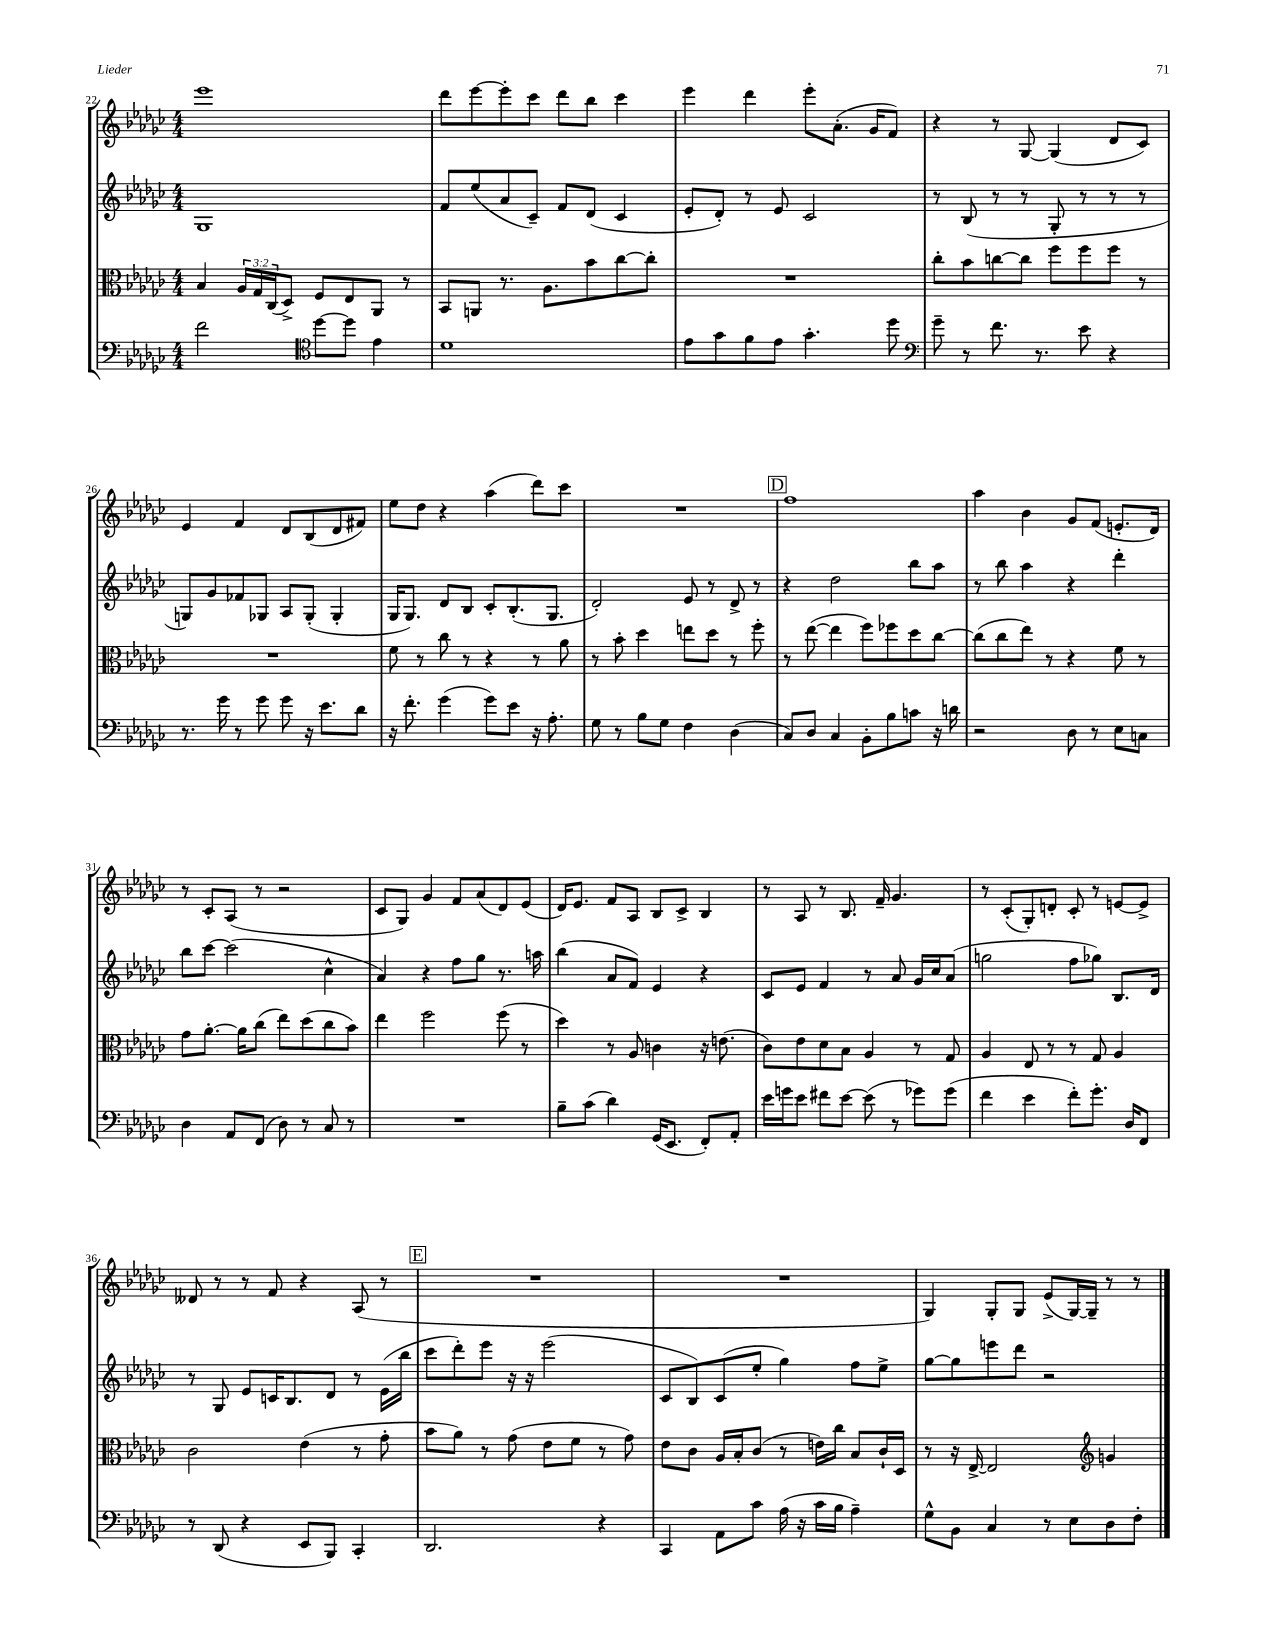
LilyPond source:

<<
\new StaffGroup <<
\new Staff = "s0" {
    \clef treble \key ges \major \numericTimeSignature \time 4/4
    ees'''1 |
    des'''8 ees'''8~ ees'''8-. ces'''8 des'''8 bes''8 ces'''4 |
    ees'''4 des'''4 ees'''8-. aes'8.-.( ges'16 f'8) |
    r4 r8 ges8~ ges4( des'8 ces'8) |
    ees'4 f'4 des'8 bes8( des'8 fis'8) |
    ees''8 des''8 r4 aes''4( des'''8) ces'''8 |
    R1 |
    \mark \markup { \box "D" } f''1 |
    aes''4 bes'4 ges'8 f'8( e'8.-. des'16) |
    r8 ces'8-. aes8( r8 r2 |
    ces'8 ges8) ges'4 f'8 aes'8( des'8) ees'8( |
    des'16) ees'8. f'8 aes8 bes8 ces'8-> bes4 |
    r8 aes8 r8 bes8. f'16-- ges'4. |
    r8 ces'8-.( ges8-.) d'8-. ces'8-. r8 e'8~ e'8-> |
    deses'8 r8 r8 f'8 r4 aes8( r8 |
    \mark \markup { \box "E" } R1 |
    R1 |
    ges4) ges8-. ges8 ees'8->( ges16~) ges16-- r8 r8 \bar "|." |
}
\new Staff = "s1" {
    \clef treble \key ges \major \numericTimeSignature \time 4/4
    ges1 |
    f'8 ees''8( aes'8 ces'8--) f'8 des'8( ces'4 |
    ees'8-. des'8-.) r8 ees'8 ces'2 |
    r8 bes8( r8 r8 ges8-. r8 r8 r8 |
    g8) ges'8 fes'8 ges8 aes8 ges8-.( ges4-. |
    ges16 ges8.) des'8 bes8 ces'8-. bes8.-.( ges8. |
    des'2-.) ees'8 r8 des'8-> r8 |
    \mark \markup { \box "D" } r4 des''2 bes''8 aes''8 |
    r8 bes''8 aes''4 r4 des'''4-. |
    bes''8 ces'''8~ ces'''2( ces''4-^ |
    aes'4) r4 f''8 ges''8 r8. a''16 |
    bes''4( aes'8 f'8) ees'4 r4 |
    ces'8 ees'8 f'4 r8 aes'8 ges'16 ces''16 aes'8( |
    g''2 f''8 ges''8) bes8. des'16 |
    r8 ges8 ees'8 c'16 bes8. des'8 r8 ees'16( bes''16 |
    \mark \markup { \box "E" } ces'''8 des'''8-.) ees'''8 r16 r16 ees'''2( |
    ces'8 bes8) ces'8( ees''8-. ges''4) f''8 ees''8-> |
    ges''8~ ges''8 e'''8 des'''8 r2 \bar "|." |
}
\new Staff = "s2" {
    \clef alto \key ges \major \numericTimeSignature \time 4/4 \override Staff.TupletNumber.text = #tuplet-number::calc-fraction-text
    bes4 \tuplet 3/2 { aes16 ges16 ces16( } des8->) f8 ees8 aes,8 r8 |
    bes,8 a,8 r8. aes8. bes'8 ces''8~ ces''8-. |
    R1 |
    ces''8-. bes'8 c''8~ c''8 f''8 f''8 f''8 r8 |
    R1 |
    f'8 r8 ces''8 r8 r4 r8 aes'8 |
    r8 bes'8-. des''4 e''8 des''8 r8 f''8-. |
    \mark \markup { \box "D" } r8 ees''8~( ees''4 f''8) fes''8 des''8 ces''8~ |
    ces''8( ces''8 ees''8) r8 r4 f'8 r8 |
    ges'8 aes'8.~-. aes'16 ces''8( ees''8) des''8( ces''8 bes'8) |
    ees''4 f''2 f''8( r8 |
    des''4) r8 aes8 c'4 r16 e'8.( |
    ces'8) ees'8 des'8 bes8 aes4 r8 ges8 |
    aes4 ees8 r8 r8 ges8 aes4 |
    ces'2 ees'4( r8 ges'8-. |
    \mark \markup { \box "E" } bes'8 aes'8) r8 ges'8( ees'8 f'8 r8 ges'8) |
    ees'8 ces'8 aes16 bes16-. ces'8( r8 e'16) ces''16 bes8 ces'16-! des16 |
    r8 r16 ees16~-> ees2 \clef treble g'4 \bar "|." |
}
\new Staff = "s3" {
    \clef bass \key ges \major \numericTimeSignature \time 4/4
    f'2 \clef tenor des''8~ des''8 ees'4 |
    des'1 |
    ees'8 ges'8 f'8 ees'8 ges'4.-. des''8 |
    \clef bass ges'8-- r8 f'8. r8. ees'8 r4 |
    r8. ges'16 r8 ges'8 ges'8 r16 ees'8. des'8 |
    r16 f'8.-. ges'4( ges'8) ees'8 r16 aes8.-. |
    ges8 r8 bes8 ges8 f4 des4( |
    \mark \markup { \box "D" } ces8) des8 ces4 bes,8-. bes8 c'8 r16 d'16 |
    r2 des8 r8 ees8 c8 |
    des4 aes,8 f,8( des8) r8 ces8 r8 |
    R1 |
    bes8-- ces'8( des'4) ges,16( ees,8. f,8-.) aes,8-. |
    ees'16 g'16 ees'8 fis'8 ees'8~ ees'8( r8 ges'8) ges'8( |
    f'4 ees'4 f'8-.) ges'8.-. des16 f,8 |
    r8 des,8( r4 ees,8 bes,,8) ces,4-. |
    \mark \markup { \box "E" } des,2. r4 |
    ces,4 aes,8 ces'8 aes16( r16 ces'16 bes16 aes4--) |
    ges8-^ bes,8 ces4 r8 ees8 des8 f8-. \bar "|." |
}
>>
>>
\layout { \context { \Score currentBarNumber = #22 } }
